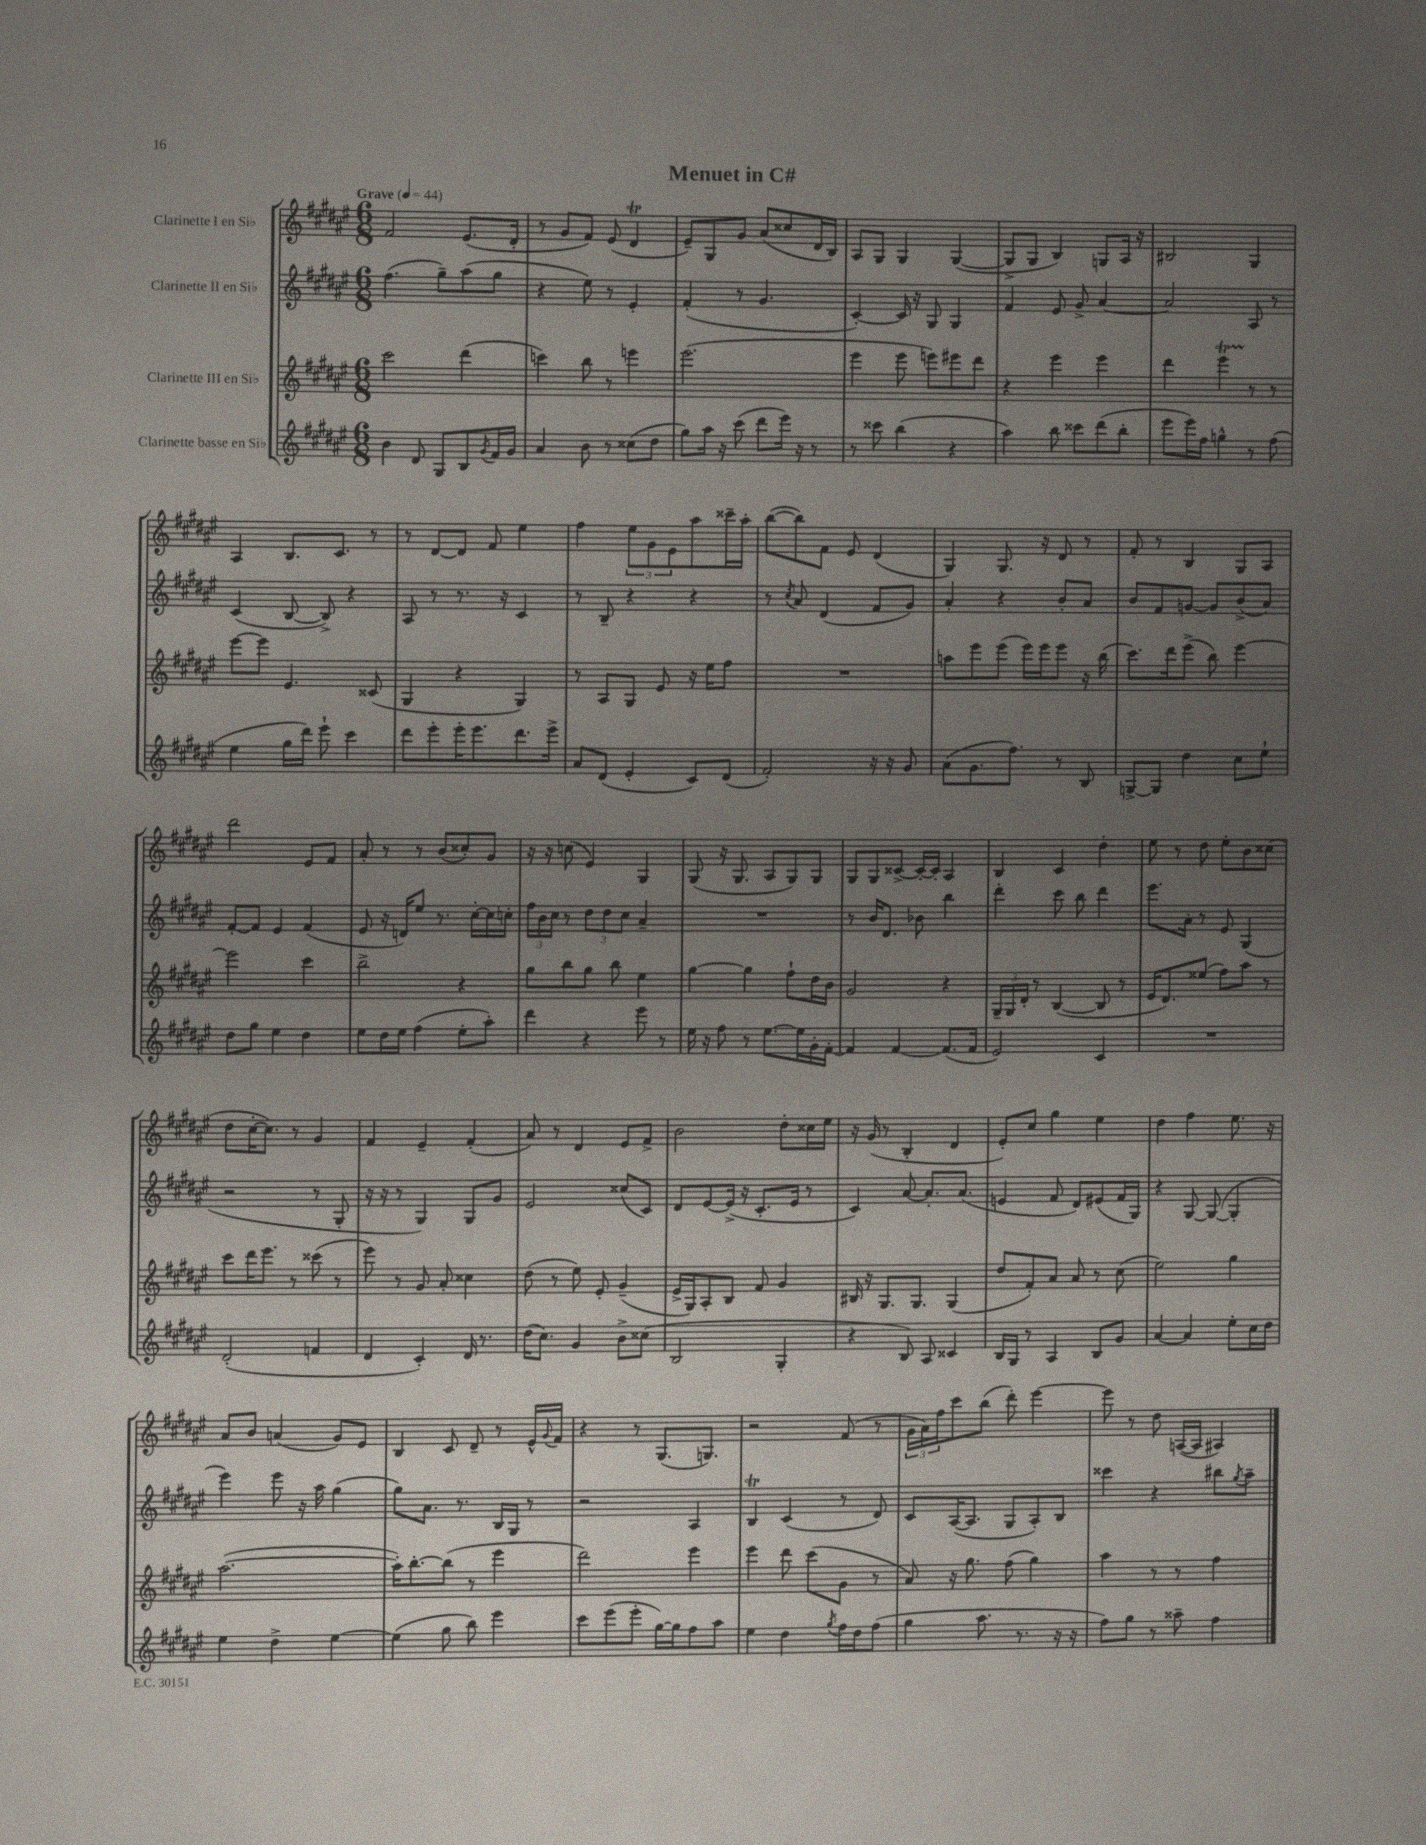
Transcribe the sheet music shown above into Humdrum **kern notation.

**kern	**kern	**kern	**kern
*part4	*part3	*part2	*part1
*staff4	*staff3	*staff2	*staff1
*I"Clarinette basse en Si♭	*I"Clarinette III en Si♭	*I"Clarinette II en Si♭	*I"Clarinette I en Si♭
*clefG2	*clefG2	*clefG2	*clefG2
*k[f#c#g#d#a#e#]	*k[f#c#g#d#a#e#]	*k[f#c#g#d#a#e#]	*k[f#c#g#d#a#e#]
*M6/8	*M6/8	*M6/8	*M6/8
*MM44	*MM44	*MM44	*MM44
=1	=1	=1	=1
!	!	!	!LO:TX:a:B:t=Grave
4b\	2ccc#\	(4.ff#\	2f#/
8d#/	.	.	.
8G#/L	.	8gg#~\L)	.
8B/	(4ddd#\	(8aa#\	(8.e#/L
8qg#/	.	.	.
16f#/L	.	8gg#\J	.
16g#/JJ	.	.	16d#'/Jk
=2	=2	=2	=2
4a#/	4cccn\)	4r	8r
.	.	.	8g#/L
8b\	8bb\	8ee#\)	8f#/J)
8r	8r	8r	(8e#/
(8cc##X\L	4eeen\	4e#'/	4d#T/
8dd#\J	.	.	.
=3	=3	=3	=3
8gg#\L)	(2.eee#\	(4f#'/	8e#~/L)
16aa#\Jk	.	.	8G#/
16r	.	.	.
(8ccc#\	.	8r	8g#/J
8ddd#\L	.	4.g#/	(8a#/L
16eee#\Jk)	.	.	8cc##X/
16r	.	.	.
8r	.	.	16d#/L
.	.	.	16B/JJ)
=4	=4	=4	=4
8r	4eee#\	[4c#'/)	8A#/L
8ccc##X\	.	.	8G#/J
(4bb\	8eee#\	16c#/]	4G#/
.	.	16r	.
.	8eeen\L)	8G#/	.
4r	8eee#X\	4G#/	([4G#/
.	8ddd#\J	.	.
=5	=5	=5	=5
4aa#\)	4r	4f#/	8G#^/L]
.	.	.	8G#/J
8bb\	4eee#\	8e#/	4B/)
8ccc##X\L	.	8g#^/	.
(8ddd#\	4eee#\	[4a#/	8Gn/L
8bb'\J	.	.	16A#/Jk
.	.	.	16r
=6	=6	=6	=6
8eee#\L	4ddd#\	2a#/]	2B#X/
16eee#\L)	.	.	.
16ff#\JJ	.	.	.
4ggn^^\	4eee#t\	.	.
8r	8r	8A#/	4G#/
(8ff#\	8r	8r	.
!!LO:LB:g=z
=7	=7	=7	=7
4ee#\	[8eee#\L	(4c#/	4A#/
.	8eee#\J]	.	.
16gg#\LL	4.e#/	[8B/	8.B/L
16ddd#\JJ)	.	.	.
8eee#`\	.	8B^/])	.
.	.	.	8.c#/J
4ccc#\	.	4r	.
.	(8c##X/	.	8r
=8	=8	=8	=8
8ddd#\L	4G#/	8A#/	8r
8eee#'\	.	8r	[8d#/L
16eee#'\K	4r	8.r	8d#/J]
8.eee#\	.	.	.
.	.	.	8f#/
.	.	16r	.
8.ddd#\	4G#/)	4c#/	4ee#\
16eee#^\Jk	.	.	.
=9	=9	=9	=9
8a#/L	8r	8r	4ff#\
(8d#/J	8A#/L	8B~/	.
4e#'/	8G#/J	4r	12ee#\L
.	.	.	12g#\
.	8e#/	.	.
.	.	.	12e#\
8c#/L)	16r	4r	8aa#\
.	16ee#\KL	.	.
(8d#/J	8ff#\J	.	16ccc##X~\L
.	.	.	16aa#'\JJ
=10	=10	=10	=10
2f#'/)	2.r	8r	([8bb\L
.	.	8qcc#/	.
.	.	8a#/	8bb\])
.	.	(4d#/	8f#\J
.	.	.	8e#/
16r	.	8f#/L	(4d#/
16r	.	.	.
8g#/	.	8g#/J)	.
=11	=11	=11	=11
(8a#\L	8aan\L	4a#'/	4G#/)
8.g#\	8eee#\	.	.
.	(8eee#\J	4r	8.G#/
8.ff#\J)	.	.	.
.	16eee#\LL)	.	.
.	16eee#\J	.	16r
8r	8eee#\J	8b'/L	8d#/
8B/	16r	8a#/J	8r
.	(16bb\	.	.
=12	=12	=12	=12
[8Gn^/L	8.ccc#\L)	8b/L	8f#'/
8G/J]	.	8f#/	8r
.	16ddd#\k	.	.
4dd#\	(8eee#^\J	[8gn/J	4B/
.	8bb\)	8g/L]	.
8cc#\L	[4eee#\	(8b^/	8G#/L
8ee#`\J	.	8a#/J)	8A#/J
!!LO:LB:g=z
=13	=13	=13	=13
8dd#\L	2eee#\]	[8f#'/L	2ddd#\
8gg#\J	.	8f#/J]	.
4ee#\	.	4e#/	.
4dd#\	4ccc#\	(4f#/	8e#/L
.	.	.	8f#/J
=14	=14	=14	=14
8ee#\L	2bb^\	8e#/	8a#'/
16dd#\L	.	16r	8r
16ee#\JJ	.	16dn/KL)	.
(4ff#\	.	8ee#/J	8r
.	.	8.r	(8b/L
8ee#'\L	4r	.	8cc##X'/)
.	.	[16cc#'\LL	.
8aa#'\J)	.	16cc#\]	8g#/J
.	.	16ccn'\JJ	.
=15	=15	=15	=15
4ddd#\	8gg#\L	24ff#\LL	16r
.	.	24b\	.
.	.	.	16r
.	.	24cc#\JJ	.
.	8bb\	8r	(8ccn\
4r	8gg#\J	12dd#\L	4e#/)
.	.	12dd#\	.
.	8bb\	.	.
.	.	12cc#\J	.
8eee#\	4ee#\	4a#~/	4G#/
8r	.	.	.
=16	=16	=16	=16
16ee#\	[4gg#\	2.r	(8G#/
16r	.	.	.
8ff#\	.	.	16r
.	.	.	8.G#/
8r	4gg#\]	.	.
[8.ee#\L	.	.	8A#/L
.	8ff#`\L	.	8G#/)
16ee#\L]	.	.	.
16g#'\	16dd#\L	.	8G#/J
[16f#'\JJ	16b\JJ	.	.
=17	=17	=17	=17
4f#/]	2g#/	8r	8G#/L
.	.	16b/KL	8G#/
.	.	8.d#/J	.
[4f#/	.	.	[8c##X^/J
.	.	8b-X\	16c##'/LL_
.	.	.	16c##'/JJ]
(8.f#/L]	4r	4bb\	4A#/
16f#/Jk	.	.	.
=18	=18	=18	=18
2e#/)	24G#~/LL	4ddd#'\	4B/
.	24G#/	.	.
.	24d#'/JJ	.	.
.	8r	.	.
.	([4B/	8ccc#\	4c#/
.	.	8bb\	.
4c#/	8B/]	4ddd#\	4dd#'\
.	8r	.	.
=19	=19	=19	=19
2.r	16e#/KL	8.eee#\L	8ee#\
.	8.d#/)	.	.
.	.	.	8r
.	.	16a#'\Jk	.
.	(8ee##X/J	8r	8dd#\
.	8ff#\L)	8e#/	8ee#'\L
.	8aa#\J	(4G#/	8b\
.	8r	.	(8cc##X\J
!!LO:LB:g=z
=20	=20	=20	=20
(2d#'/	8ccc#\L	2r	8dd#\L
.	16ddd#\K	.	[16cc#'\K
.	8.eee#\J	.	8.cc#\J])
.	8r	.	8r
4fn/	(8ccc##X\	8r	4g#/
.	8r	8G#'/	.
=21	=21	=21	=21
4d#/	8eee#\)	16r	4f#/
.	.	16r	.
.	8r	8r	.
4c#'/)	8g#/	4G#/)	4e#~/
.	8a#'/	.	.
16d#/	4cc##X\	8G#/L	(4f#'/
8.r	.	.	.
.	.	8g#/J	.
=22	=22	=22	=22
(16dd#\KL	(8dd#\	2e#/	8a#/)
8.cc#\J)	.	.	.
.	8r	.	8r
4g#/	8ee#\)	.	4d#/
.	8e#'/	.	.
8b^\L	(4g#~/	(8cc##X/L	8e#/L
(8cc##X\J	.	8c#/J)	8f#^/J
=23	=23	=23	=23
2B/	16e#^/LL	8d#/L	2b\
.	16G#/J)	.	.
.	8A#'/	[8e#/	.
.	8B/J	(16e#^/Jk]	.
.	.	16r	.
.	8f#/	8.c#'/L	.
4G#'/	4g#/	.	8dd#'\L
.	.	16e#/Jk	.
.	.	8r	16cc##X\L
.	.	.	16ee#\JJ
=24	=24	=24	=24
4r	16B#X/	4c#/)	16r
.	16r	.	(16g#/
.	8.G#/L	.	8r
8B/)	.	[8a#/	4B'/
.	8.G#/J	.	.
8A#/	.	8.a#'/L]	.
4c##X/	(4G#/	.	4d#/
.	.	(8.a#/J	.
=25	=25	=25	=25
16B/LL	8dd#/L	4en/	8e#'/L)
16G#/JJ	.	.	.
8r	8f#'/)	.	8cc#/J
4A#/	8a#/J	8f#/	4gg#\
.	8a#/	8d#/L)	.
8B/L	8r	(8e#X/	4ee#\
8g#/J	(8cc#\	16f#/L	.
.	.	16G#/JJ)	.
=26	=26	=26	=26
[4a#/	2ee#\)	4r	4dd#\
4a#/]	.	[8G#/	4ff#\
.	.	(8G#/_	.
8ee#'\L	4gg#\	4G#'/]	8.ee#\
16cc#\L	.	.	.
16dd#\JJ	.	.	16r
!!LO:LB:g=z
=27	=27	=27	=27
4ee#\	([2.aa#\	4eee#\)	8a#/L
.	.	.	8b/J
4dd#^\	.	8eee#\	(4an/
.	.	16r	.
.	.	16aa#\	.
[4ee#\	.	(4gg#\	8g#/L)
.	.	.	8e#/J
=28	=28	=28	=28
(4ee#\]	16aa#'\KL])	8gg#\L)	4B/
.	[8.bb'\	.	.
.	.	8.a#\J	.
8gg#\	(8bb\J]	.	8c#/
.	.	8.r	.
8bb\)	8r	.	8d#~/
4eee#\	4eee#\	16B/LL	8r
.	.	16G#/JJ	.
.	.	8r	16e#^^/LL
.	.	.	8qqg#/
.	.	.	16f#/JJ
=29	=29	=29	=29
8ccc#\L	2ddd#\)	2r	4r
(8eee#\	.	.	.
8eee#'\J	.	.	8r
[16gg#\LL)	.	.	(8.G#/L
16gg#\J]	.	.	.
8ff#\	4eee#\	4A#/	.
.	.	.	8.Gn/J)
8aa#\J	.	.	.
=30	=30	=30	=30
4ee#\	4eee#\	4BT/	2r
4dd#\	8ddd#\	(4c#/	.
.	(8ccc#\L	.	.
8qgg#/	.	.	.
16ff#\LL	8g#\J	8r	(8f#/
16dd#\J	.	.	.
(8ff#\J	8r	8d#/)	8r
=31	=31	=31	=31
4gg#\	8a#/)	8c#/L	24g#\LL
.	.	.	24a#\)
.	.	.	24ff#\J
.	16r	([16A#/K	8ccc#\
.	8.gg#\	8.A#/J]	.
8.aa#\	.	.	(8bb\J
.	(8ff#\	8G#/L	8ddd#'\)
8.r	.	.	.
.	4gg#\)	8A#'/)	[4eee#\
16r	.	8B/J	.
16r	.	.	.
=32	=32	=32	=32
8ff#\L)	4aa#\	4ccc##X\	8eee#\]
8gg#\J	.	.	8r
8r	8r	4r	8dd#\
8aa##X~\	8r	.	([16An/LL
.	.	.	16A/JJ]
4ff#\	4ff#\	8bb#X\L	4A#X/)
.	.	8qgg#/	.
.	.	8aa#~\J	.
==	==	==	==
*-	*-	*-	*-
